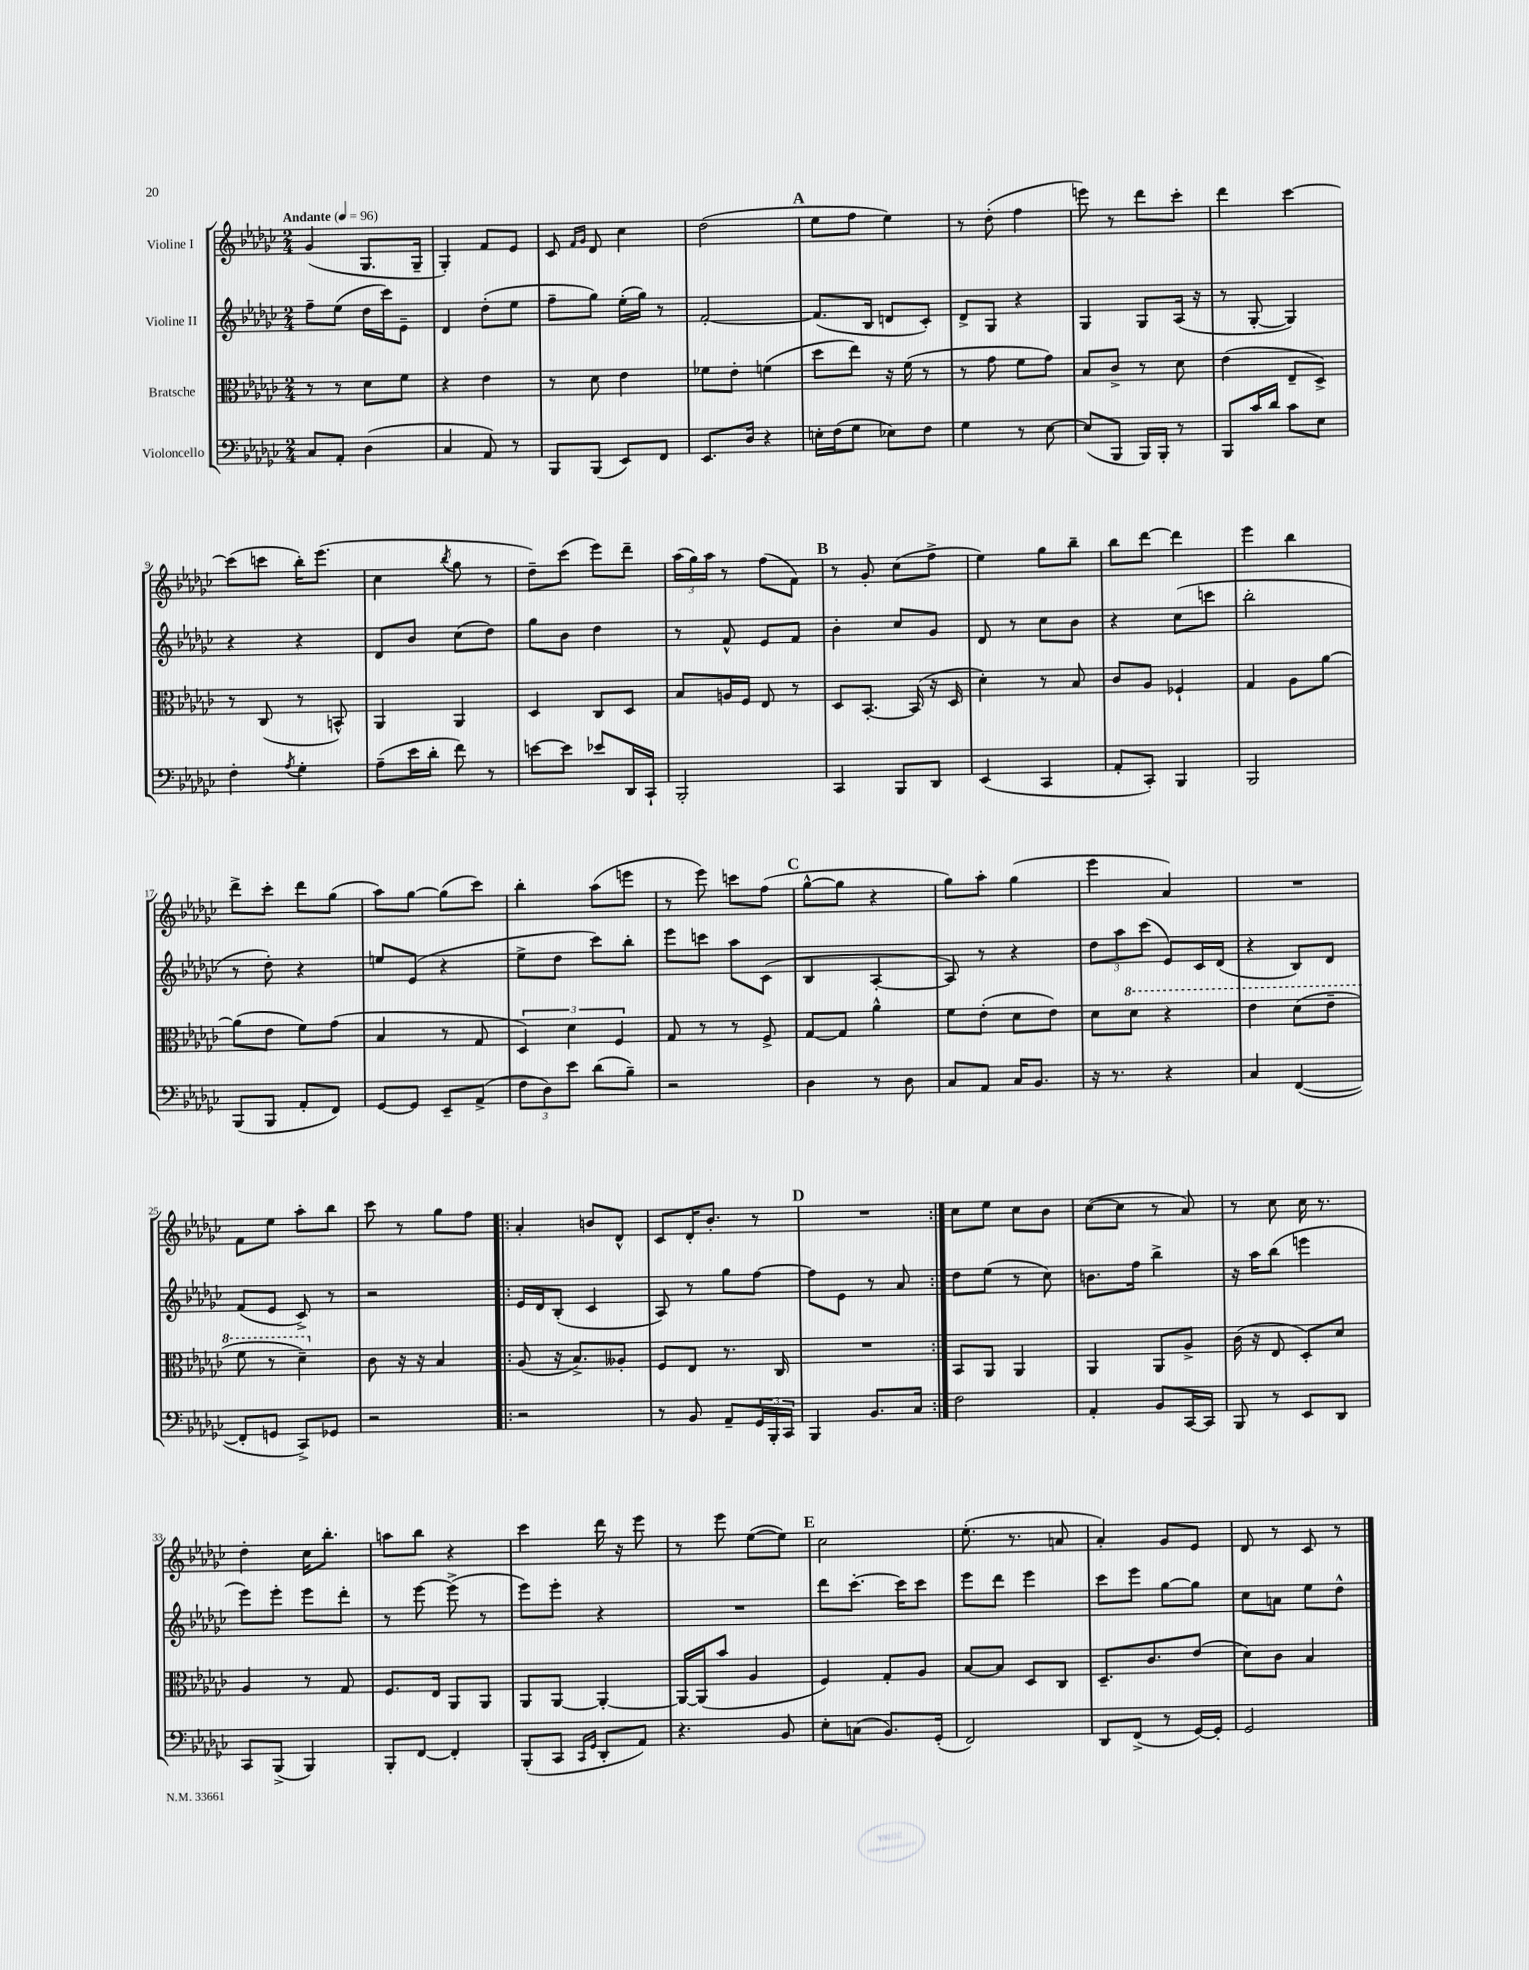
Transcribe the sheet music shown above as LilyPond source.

<<
\new StaffGroup <<
\new Staff = "s0" \with { instrumentName = "Violine I" } {
    \clef treble \key ges \major \numericTimeSignature \time 2/4 \tempo "Andante" 4 = 96
    ges'4( ges8. ges16-- |
    ges4-.) f'8 ees'8 |
    ces'8 \grace { f'16 ges'16 } des'8 ces''4 |
    des''2( |
    \mark \markup { \bold "A" } ees''8 f''8 ees''4) |
    r8 des''8-.( f''4 |
    e'''8) r8 des'''8 ces'''8-. |
    des'''4 ces'''4~ |
    ces'''8( c'''8 bes''16-.) ees'''8.( |
    ces''4 \acciaccatura { bes''8 } ges''8 r8 |
    des''8--) ces'''8( ees'''8) des'''8-- |
    \tuplet 3/2 { aes''16( ges''16) aes''16 } r8 f''8( f'8) |
    \mark \markup { \bold "B" } r8 ges'8-. ces''8( f''8-> |
    ees''4) ges''8 bes''8-- |
    bes''8 des'''8~ des'''4 |
    ees'''4 bes''4 |
    des'''8-> ces'''8-. des'''8 ges''8( |
    aes''8) ges''8~ ges''8( ces'''8) |
    bes''4-. aes''8( e'''8 |
    r8 ees'''8) c'''8 f''8( |
    \mark \markup { \bold "C" } ges''8~-^ ges''8 r4 |
    ges''8) aes''8-. ges''4( |
    ees'''4 aes'4) |
    R2 |
    f'8 ees''8 aes''8-. bes''8 |
    ces'''8 r8 ges''8 f''8 |
    \repeat volta 2 { aes'4-. b'8 des'8-^ |
    ces'8 des'16-. bes'8.-. r8 |
    \mark \markup { \bold "D" } R2 | }
    ces''8 ees''8 ces''8 bes'8 |
    ces''8~( ces''8 r8 aes'8) |
    r8 ces''8 ces''16 r8. |
    des''4-. ces''16 bes''8.-. |
    a''8 bes''8 r4 |
    ces'''4 des'''16 r16 ees'''8 |
    r8 ees'''8 ees''8~( ees''8) |
    \mark \markup { \bold "E" } ces''2 |
    ees''8.-.( r8. a'8 |
    aes'4-.) ges'8 ees'8 |
    des'8 r8 ces'8 r8 \bar "|." |
}
\new Staff = "s1" \with { instrumentName = "Violine II" } {
    \clef treble \key ges \major \numericTimeSignature \time 2/4
    f''8-- ees''8( des''16 ces'''16) ees'8-- |
    des'4 des''8-.( ees''8 |
    f''8-- ges''8) ees''16-.( ges''16) r8 |
    f'2~-. |
    \mark \markup { \bold "A" } f'8.( bes16 d'8 ces'8-.) |
    des'8-> ges8 r4 |
    ges4 ges8 aes16( r16 |
    r8 ges8~-. ges4) |
    r4 r4 |
    des'8 bes'8 ces''8( des''8) |
    ges''8 bes'8 des''4 |
    r8 f'8-^ ees'8 f'8 |
    \mark \markup { \bold "B" } bes'4-. ces''8 ges'8 |
    des'8 r8 ces''8 bes'8 |
    r4 ces''8( c'''8 |
    bes''2-. |
    r8 des''8-.) r4 |
    e''8 ees'8( r4 |
    ees''8-> des''8 ces'''8) bes''8-. |
    ees'''8 c'''8 aes''8 ces'8( |
    \mark \markup { \bold "C" } bes4 aes4~-. |
    aes8) r8 r4 |
    \tuplet 3/2 { des''8 aes''8 ces'''8( } ees'8) ces'16 des'16( |
    r4 bes8) des'8 |
    f'8( ees'8 ces'8->) r8 |
    r2 |
    \repeat volta 2 { ees'16 des'16 bes8-.( ces'4 |
    aes8) r8 ges''8 f''8~ |
    \mark \markup { \bold "D" } f''8 ees'8 r8 aes'8 | }
    des''8 ees''8( r8 ces''8) |
    b'8. f''16 bes''4-> |
    r16 aes''16 bes''8( e'''4 |
    ees'''8) ees'''8-. ees'''8 des'''8-. |
    r8 ees'''8~ ees'''8->( r8 |
    ees'''8) ees'''8-. r4 |
    R2 |
    \mark \markup { \bold "E" } des'''8 ces'''8.~-. ces'''16 ces'''8 |
    ees'''8 des'''8 ees'''4 |
    ces'''8 ees'''8 ges''8~ ges''8 |
    ces''8 a'8 ees''8 des''8-^ \bar "|." |
}
\new Staff = "s2" \with { instrumentName = "Bratsche" } {
    \clef alto \key ges \major \numericTimeSignature \time 2/4
    r8 r8 des'8 f'8 |
    r4 ees'4 |
    r8 des'8 ees'4 |
    fes'8 ees'8-. f'4( |
    \mark \markup { \bold "A" } des''8 ees''8) r16 f'16( r8 |
    r8 ges'8 f'8 ges'8) |
    bes8 ces'8-> r8 des'8 |
    ees'4( ees8-- des8->) |
    r8 ces8( r8 b,8-^) |
    aes,4 aes,4 |
    des4 ces8 des8 |
    bes8 a16 f16 ees8 r8 |
    \mark \markup { \bold "B" } des8 bes,8.~-. bes,16( r16 des16 |
    des'4-.) r8 bes8 |
    ces'8 aes8 fes4-! |
    ges4 aes8 aes'8~ |
    aes'8( ees'8 f'8) ges'8( |
    bes4 r8 ges8 |
    \tuplet 3/2 { des4) des'4 f4 } |
    ges8 r8 r8 f8-> |
    \mark \markup { \bold "C" } ges8~ ges8 aes'4-^ |
    f'8 ees'8-.( des'8 ees'8) |
    des'8 \ottava #1 des''8 r4 |
    ees''4 des''8( ees''8-- |
    f''8 r8 des''4--) \ottava #0 |
    ces'8 r16 r16 bes4 |
    \repeat volta 2 { aes8( r16 bes8.->) aeses8-. |
    f8 ees8 r8. ces16 |
    \mark \markup { \bold "D" } R2 | }
    bes,8 aes,8 aes,4 |
    aes,4 aes,8 aes8-> |
    ces'16( r16 ees8 des8-.) des'8 |
    aes4 r8 ges8 |
    f8. ees16 aes,8 aes,8 |
    aes,8 aes,8~ aes,4~-. |
    aes,16~ aes,16( bes'8 aes4 |
    \mark \markup { \bold "E" } f4) ges8-. aes8 |
    bes8~ bes8 des8 ces8 |
    des8.-- ces'8. ees'8( |
    des'8) ces'8 bes4 \bar "|." |
}
\new Staff = "s3" \with { instrumentName = "Violoncello" } {
    \clef bass \key ges \major \numericTimeSignature \time 2/4
    ces8 aes,8-. des4( |
    ces4 aes,8) r8 |
    bes,,8 bes,,8( ees,8) f,8 |
    ees,8. des16 r4 |
    \mark \markup { \bold "A" } e16-. f16( ges8 ees8) f8 |
    ges4 r8 ees8~ |
    ees8( bes,,8 bes,,16) bes,,16-. r8 |
    bes,,8 ces'16 des'16 ces'8 ees8 |
    f4-. \acciaccatura { aes8 } ges4-. |
    aes8--( ees'16 des'16-. f'8) r8 |
    e'8~ e'8 ees'8 des,16 ces,16-! |
    bes,,2-. |
    \mark \markup { \bold "B" } ces,4 bes,,8 des,8 |
    ees,4( ces,4 |
    aes,8-. ces,8-.) bes,,4 |
    bes,,2 |
    bes,,8( bes,,8 aes,8-. f,8) |
    ges,8~ ges,8 ees,8-- aes,8->( |
    \tuplet 3/2 { f8 des8) ees'8 } des'8( bes8--) |
    r2 |
    \mark \markup { \bold "C" } des4 r8 des8 |
    ces8 aes,8 ces16 bes,8. |
    r16 r8. r4 |
    ces4 f,4~( |
    f,8-. g,8 ces,8->) ges,8 |
    r2 |
    \repeat volta 2 { r2 |
    r8 bes,8 aes,8-- \tuplet 3/2 { ges,16 bes,,16-. ces,16 } |
    \mark \markup { \bold "D" } bes,,4 bes,8. ces16 | }
    f2 |
    aes,4-. bes,8 ces,16~ ces,16 |
    bes,,8 r8 ees,8 des,8 |
    ces,8 bes,,8->( bes,,4) |
    bes,,8-. f,8~ f,4-. |
    bes,,8-.( ces,8 \grace { ces,16 ges,16 } des,8-. aes,8) |
    r4. bes,8 |
    \mark \markup { \bold "E" } ees8-. c8( bes,8.) ges,16-.( |
    f,2) |
    des,8 f,8->( r8 ges,16~) ges,16-. |
    ges,2 \bar "|." |
}
>>
>>
